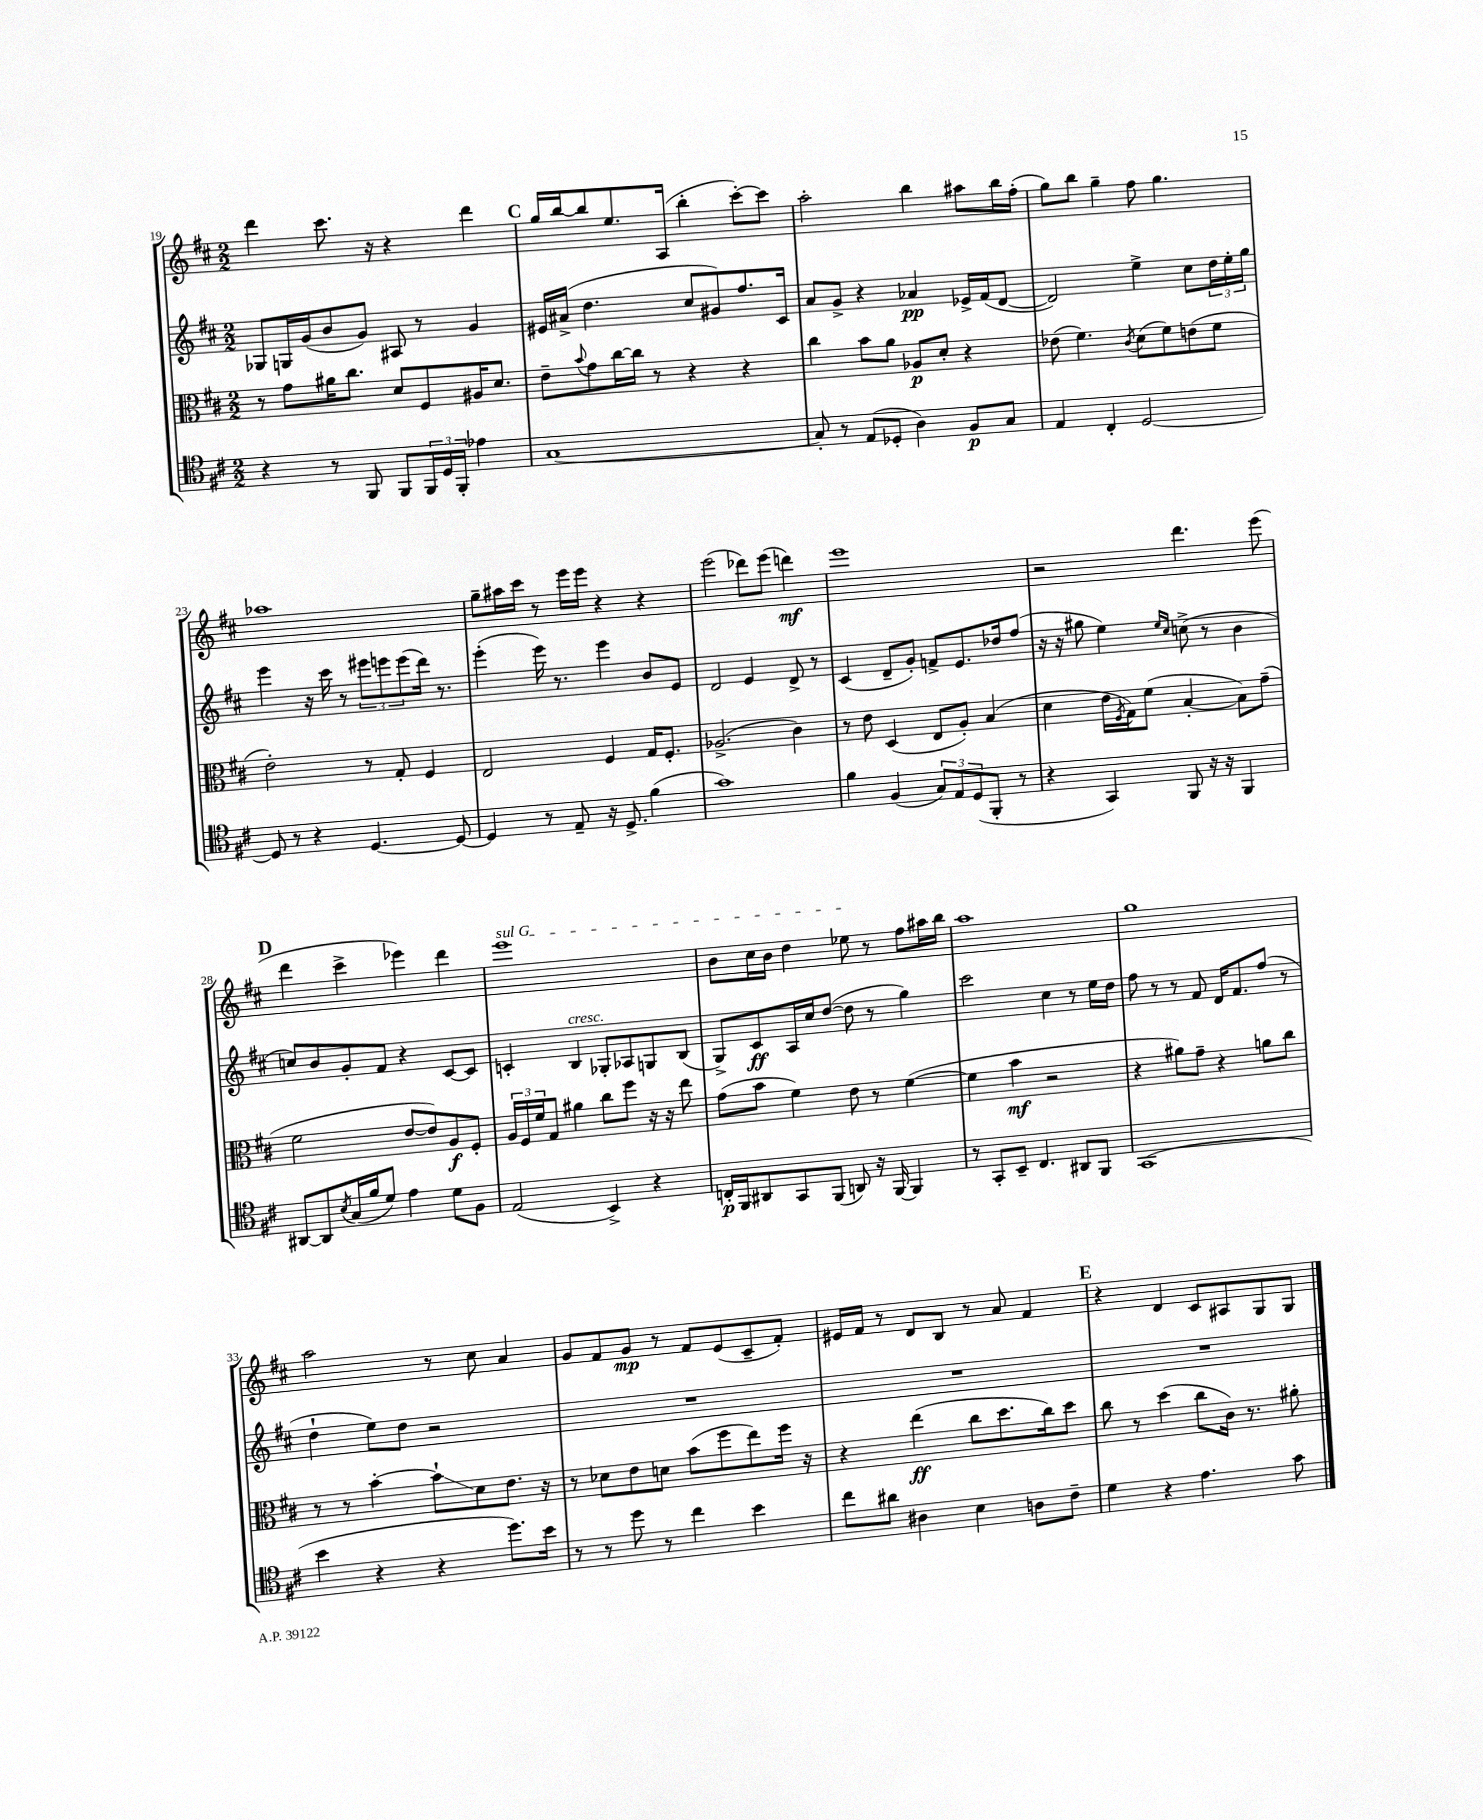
<<
\new StaffGroup <<
\new Staff = "s0" {
    \clef treble \key d \major \numericTimeSignature \time 2/2
    d'''4 cis'''8. r16 r4 d'''4 |
    \mark \markup { \bold "C" } g''16 b''16~ b''8 e''8. a16( b''4-. cis'''8~-.) cis'''8 |
    a''2-. b''4 ais''8 b''16 fis''16-.( |
    g''8) b''8 g''4-- fis''8 g''4. |
    aes''1 |
    g''8-- ais''16 cis'''16 r8 e'''16 e'''16 r4 r4 |
    e'''2( des'''8) e'''8( d'''4\mf) |
    e'''1 |
    r2 d'''4. e'''8( |
    \mark \markup { \bold "D" } d'''4 cis'''4-> ees'''4) d'''4 |
    \once \override TextSpanner.bound-details.left.text = \markup { \italic "sul G" } e'''1\startTextSpan |
    b'8 cis''16 b'16 d''4 ees''8\stopTextSpan r8 fis''8 ais''16 b''16 |
    a''1 |
    g''1 |
    a''2 r8 cis''8 a'4 |
    g'8 fis'8 g'8\mp r8 fis'8 e'8( cis'8-- fis'8-.) |
    eis'16 fis'16 r8 d'8 b8 r8 a'8 fis'4 |
    \mark \markup { \bold "E" } r4 d'4 cis'8 ais8 g8 g8 \bar "|." |
}
\new Staff = "s1" {
    \clef treble \key d \major \numericTimeSignature \time 2/2
    ges8 g16 g'16( b'8 g'8) ais8 r8 g'4 |
    \mark \markup { \bold "C" } eis'16 ais'16->( d''4. cis''8 gis'8) fis''8. cis'16 |
    a'8 g'8-> r4 aes'4\pp ees'16-> fis'16( d'8~ |
    d'2) e''4-> cis''8 \tuplet 3/2 { d''16 e''16-. g''16 } |
    e'''4 r16 cis'''16 r8 \tuplet 3/2 { eis'''8 e'''8 e'''8( } d'''16) r8. |
    e'''4-.( e'''16) r8. e'''4 b'8 e'8 |
    d'2 e'4 d'8-> r8 |
    cis'4( d'8-- g'8-.) f'8-> e'8. des''16 fis''8( |
    r16 r16 gis''8 e''4) \grace { e''16 cis''16 } c''8->( r8 b'4 |
    \mark \markup { \bold "D" } c''8) b'8 g'8-. fis'8 r4 cis'8~ cis'8 |
    c'4-. b4^\markup { \italic "cresc." } ges8-. aes8 g8 b8( |
    g8->) cis'8\ff a16 cis''16 d''8~( d''8 r8 g''4) |
    cis'''2 cis''4 r8 e''16 d''16 |
    fis''8 r8 r8 fis'8 d'16 fis'8. fis''8( r8 |
    d''4-! e''8) d''8 r2 |
    R1 |
    R1 |
    \mark \markup { \bold "E" } R1 \bar "|." |
}
\new Staff = "s2" {
    \clef alto \key d \major \numericTimeSignature \time 2/2
    r8 g'8 ais'16 cis''8. d'8 fis8 ais16 d'8. |
    \mark \markup { \bold "C" } e'8-- \appoggiatura { b'8 } g'8 cis''16~ cis''16 r8 r4 r4 |
    cis''4 b'8 a'8 aes8\p d'8-. r4 |
    ees'8( fis'4.) \acciaccatura { cis'8 } d'8( fis'8) e'8( fis'8 |
    e'2-.) r8 g8-. fis4 |
    e2 fis4 g16 fis8.-. |
    aes2.->( cis'4) |
    r8 e'8 d4( e8 a8-.) b4( |
    d'4 e'16 \acciaccatura { fis8 } g16) fis'8( b4~-. b8) g'8--( |
    \mark \markup { \bold "D" } fis'2 e'8~ e'8) a8\f fis8-. |
    \tuplet 3/2 { a16 fis16 fis'16 } g8 ais'4 cis''8 fis''8 r16 r16 e''8 |
    g'8( b'8 fis'4) e'8 r8 fis'4~( |
    fis'4 b'4\mf r2 |
    r4 ais'8) g'8-- r4 a'8 cis''8 |
    r8 r8 b'4~-. b'8-!\glissando d'8 e'8. r16 |
    r8 des'8 e'8 d'8 b'8( fis''8 e''8) fis''16 r16 |
    r4 e''4\ff( cis''8 d''8. cis''16) d''8 |
    \mark \markup { \bold "E" } cis''8 r8 d''4( cis''8 cis'16) r8. ais'8-. \bar "|." |
}
\new Staff = "s3" {
    \clef tenor \key d \major \numericTimeSignature \time 2/2
    r4 r8 fis,8 fis,8 \tuplet 3/2 { fis,16 d16 fis,16-. } ees'4 |
    \mark \markup { \bold "C" } g1~ |
    g8-. r8 e8( des8-. a4) fis8\p g8 |
    e4 cis4-. d2~ |
    d8 r8 r4 d4.~ d8~ |
    d4 r8 e8-- r16 d8.-> fis'4( |
    g'1) |
    fis'4 fis4( \tuplet 3/2 { g8) e8 d8( } fis,8-. r8 |
    r4 g,4) fis,8 r16 r16 fis,4 |
    \mark \markup { \bold "D" } ais,8~ ais,8 \acciaccatura { b8 } g16( fis'16 d'8) e'4 d'8 fis8 |
    e2( b,4->) r4 |
    c16-.\p fis,16 ais,8 g,8 fis,8( a,8) r16 fis,16~ fis,4 |
    r8 g,8-. b,8-- cis4. ais,8 fis,8 |
    g,1( |
    b'4 r4 r4 d''8.) b'16 |
    r8 r8 d''8 r8 cis''4 b'4 |
    cis''8 ais'8 ais4 b4 a8 cis'8-- |
    \mark \markup { \bold "E" } d'4 r4 e'4. g'8 \bar "|." |
}
>>
>>
\layout { \context { \Score currentBarNumber = #19 } }
